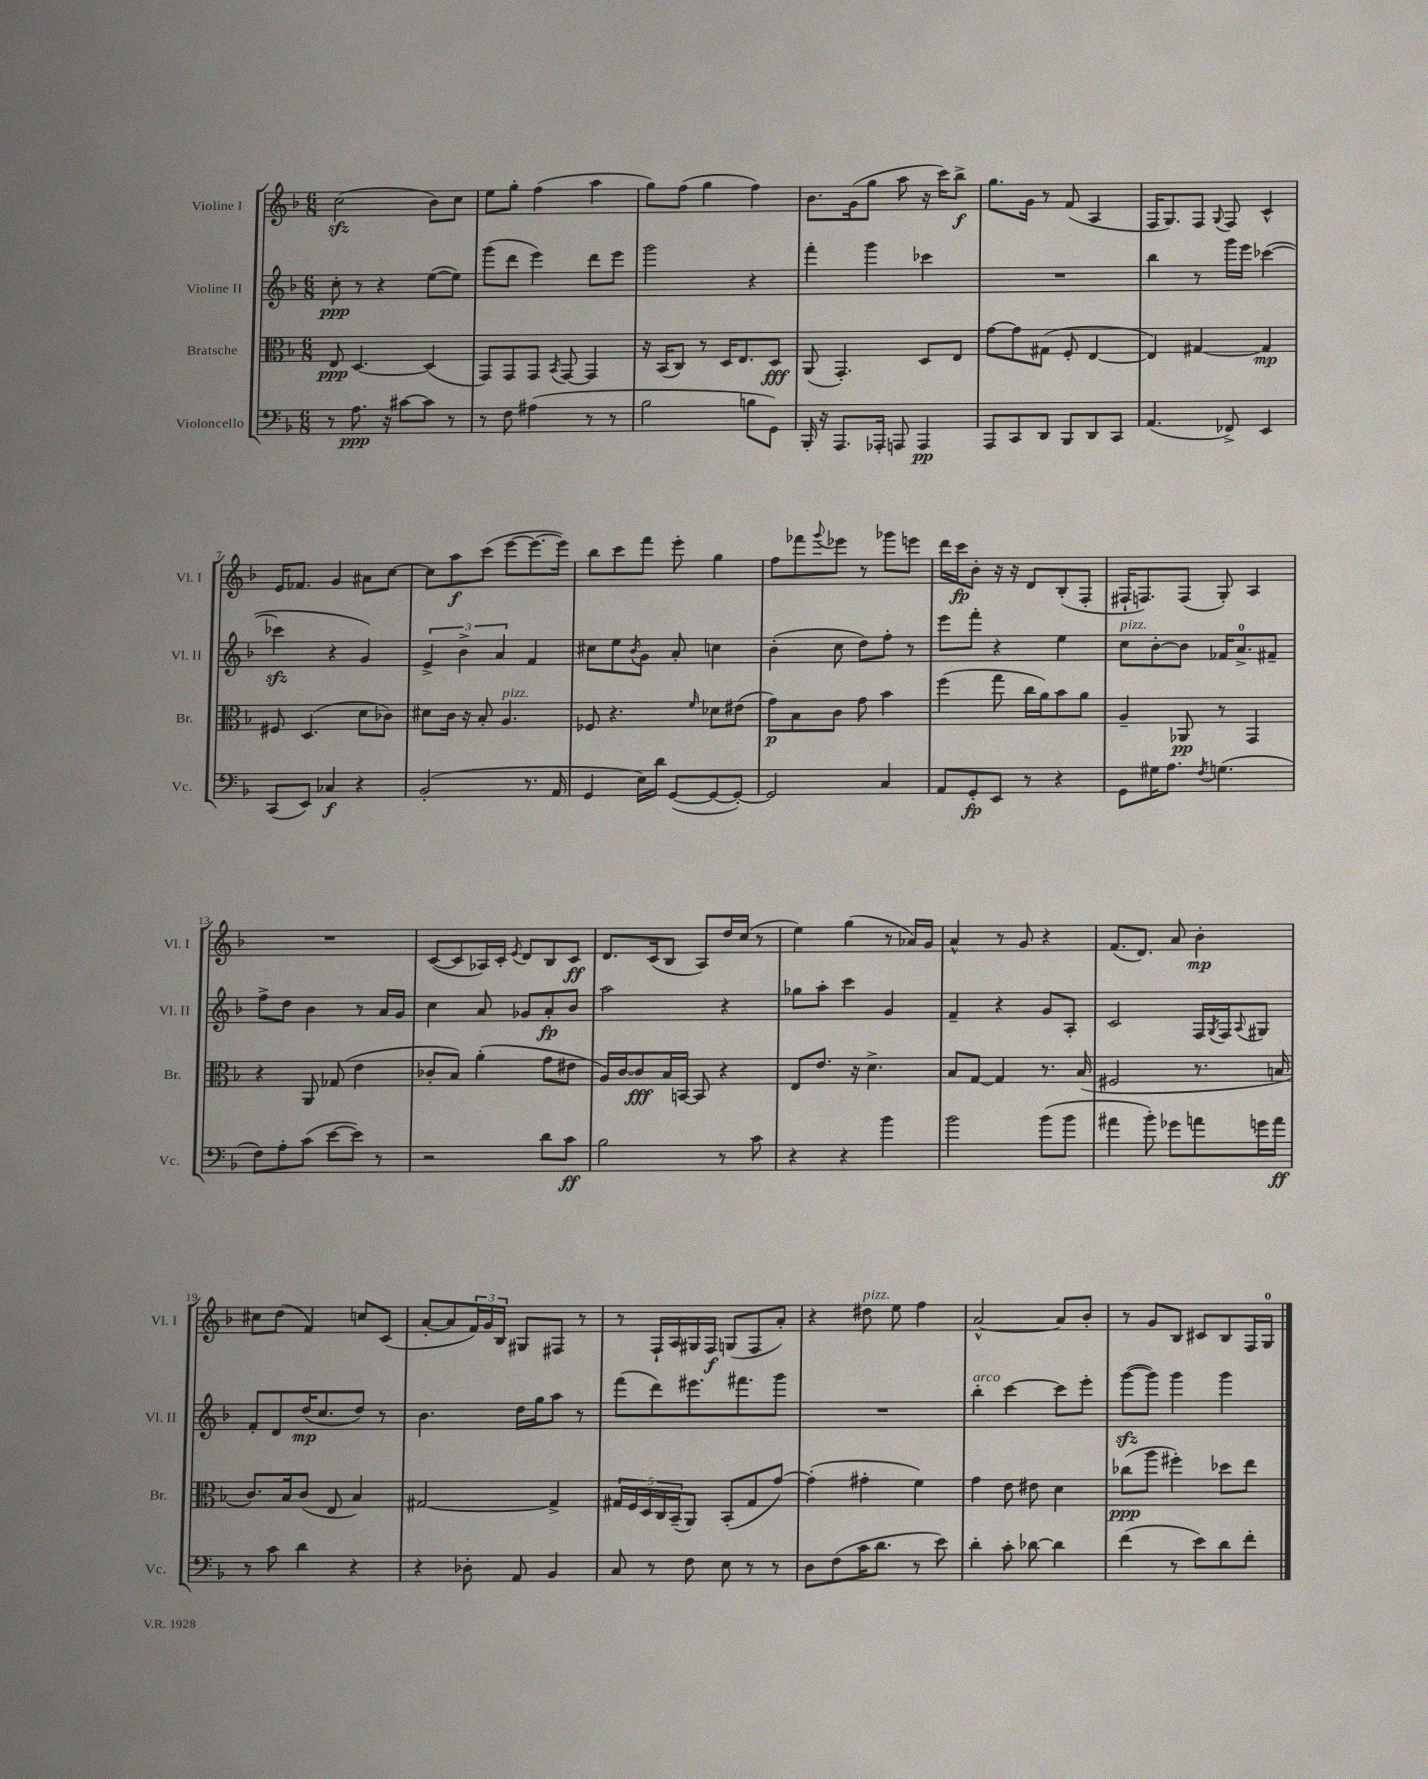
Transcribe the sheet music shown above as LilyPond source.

<<
\new StaffGroup <<
\new Staff = "s0" \with { instrumentName = "Violine I" shortInstrumentName = "Vl. I" } {
    \clef treble \key f \major \numericTimeSignature \time 6/8
    c''2\sfz( bes'8) c''8 |
    e''8 g''8-. f''4( a''4 |
    g''8) f''8( g''4 f''4) |
    bes'8. g'16( g''8 a''8 r16 c'''16) bes''8->\f |
    g''8. g'16 r8 f'8( a4 |
    f16 g8.) f8 \appoggiatura { g8 } f8 c'4-^ |
    e'16 fes'8. g'4 ais'8 c''8~ |
    c''8 a''8\f c'''8( e'''8~ e'''8.~ e'''16) |
    bes''8 c'''8 f'''8 e'''8-. g''4 |
    f''8 fes'''8 \appoggiatura { g'''8 } ees'''8 r8 ges'''8 e'''8 |
    d'''16 c'''16\fp bes'8-. r16 r16 d'8 bes8-.( f8-. |
    fis16-! f8.) f8( g8-.) a4 |
    R2. |
    c'8~( c'8 aes16) c'16-. \acciaccatura { e'8 } d'8 bes8 c'8\ff |
    d'8. c'16( bes8 a8) d''16 c''16( r8 |
    e''4) g''4( r8 aes'16) g'16 |
    a'4-^ r8 g'8 r4 |
    f'8.( d'8.) a'8 bes'4-.\mp |
    cis''8 d''8( f'4) c''8 c'8( |
    a'8~-. a'8 \tuplet 3/2 { f'16) g'16 bes16 } gis8 fis8 r8 |
    r8 f16-! a16 gis16 f16\f g8( f8 a'8-.) |
    r4 dis''8^\markup { \italic "pizz." } e''8 f''4 |
    a'2~-^ a'8 bes'8-. |
    r8 g'8 bes8 cis'8 bes8 f16 g16-0 \bar "|." |
}
\new Staff = "s1" \with { instrumentName = "Violine II" shortInstrumentName = "Vl. II" } {
    \clef treble \key f \major \numericTimeSignature \time 6/8
    c''8-.\ppp r8 r4 e''8~( e''8) |
    g'''8( d'''8 e'''4) d'''8 e'''8 |
    g'''2 r4 |
    f'''4-. g'''4 ces'''4 |
    R2. |
    bes''4 r8 g'''16 e'''16 ces'''4~( |
    ces'''4\sfz r4 g'4) |
    \tuplet 3/2 { e'4-> bes'4-> a'4 } f'4 |
    cis''8 e''8 \acciaccatura { bes'8 } g'8 a'8-. c''4 |
    bes'4-.( c''8 d''8) f''8-. r8 |
    e'''8 f'''8-. r4 e''4 |
    c''8^\markup { \italic "pizz." } bes'8~-. bes'8 fes'16 a'8.-0-> fis'8-- |
    f''8-> d''8 bes'4 r8 a'16 g'16 |
    c''4 a'8 ges'8 a'8-.\fp bes'8 |
    a''2 r4 |
    ges''8 a''8-. c'''4 g'4 |
    f'4-- r4 g'8 a8-. |
    c'2 f16 \acciaccatura { g8 } f16 \appoggiatura { a8 } gis8 |
    f'8-. d'8 d''16\mp( c''8. d''8) r8 |
    bes'4. d''16 g''16 a''8 r8 |
    f'''8( d'''8) eis'''8. fis'''8. g'''8 |
    R2. |
    bes''4-.^\markup { \italic "arco" } c'''4~ c'''8 e'''8-. |
    g'''8~\sfz( g'''8) g'''4 g'''4 \bar "|." |
}
\new Staff = "s2" \with { instrumentName = "Bratsche" shortInstrumentName = "Br." } {
    \clef alto \key f \major \numericTimeSignature \time 6/8
    e8\ppp d4.~ d4( |
    g,8) g,8 g,8 \acciaccatura { bes,8 } g,8~ g,4 |
    r16 bes,16( c8) r8 d16 e8. d8\fff |
    a,8( g,4.-.) d8 e8 |
    g'8~ g'8 gis8( f8-. e4~ |
    e4) gis4~ gis4\mp |
    fis8 d4.( d'8 ces'8) |
    dis'8 c'16 r16 bes8-. a4.^\markup { \italic "pizz." } |
    fes8 r4. \grace { f'16 } des'8 eis'8( |
    g'8\p) bes8 c'8 g'8 bes'4 |
    f''4( g''8 c''16 a'16) bes'8 a'8 |
    a4-- aes,8\pp r8 g,4 |
    r4 a,8 ges8( e'4 |
    ces'8-. bes8) a'4-.( g'8 eis'8 |
    a16) c'16~ c'8\fff bes16 b,16~ b,8 r4 |
    e8 e'8. r16 d'4.-> |
    bes8 g8~ g4 r8. bes16( |
    fis2 r8. b16 |
    c'8.) bes16 c'8( e8 bes4) |
    gis2~ gis4-> |
    \tuplet 5/4 { gis16 f16 d16 c16 bes,16--( } a,8) bes,8-.( gis8 g'8~) |
    g'4-.( gis'4-. f'4) |
    g'4 e'8 eis'8 d'4 |
    ces''8\ppp( a''8 fis''4-.) des''8 e''8 \bar "|." |
}
\new Staff = "s3" \with { instrumentName = "Violoncello" shortInstrumentName = "Vc." } {
    \clef bass \key f \major \numericTimeSignature \time 6/8
    r8 a8.\ppp r16 cis'8~ cis'8 r8 |
    r8 f8 ais4( r8 r8 |
    bes2 b8 g,8) |
    bes,,16-. r16 a,,8. aes,,16-. a,,8 a,,4\pp |
    a,,8 c,8 d,8 bes,,8 d,8 c,8 |
    a,4.( fes,8->) e,4 |
    c,8( e,8) ces4\f r4 |
    bes,2-.( r8. a,16 |
    g,4 e16) d'16 g,8~( g,8~ g,8~-.) |
    g,2 c4 |
    a,8 g,8-.\fp e,8 r8 r4 |
    g,8 gis16 a8. \acciaccatura { f8 } g4.( |
    f8) a8-. c'8( e'8~ e'8) r8 |
    r2 d'8 c'8\ff |
    bes2 r8 c'8 |
    r4 r4 bes'4 |
    bes'2 bes'8( bes'8 |
    ais'4 bes'8-.) ges'8 a'8 g'16 a'16\ff |
    r8 c'8 d'4 r4 |
    r4 des8-. a,8 bes,4 |
    c8 r8 f8 e8 r8 r8 |
    d8 f8( c'16 d'8. r8 e'8) |
    d'4-. c'8-. des'8~ des'4 |
    f'4( r8 e'8) d'8 f'8-. \bar "|." |
}
>>
>>
